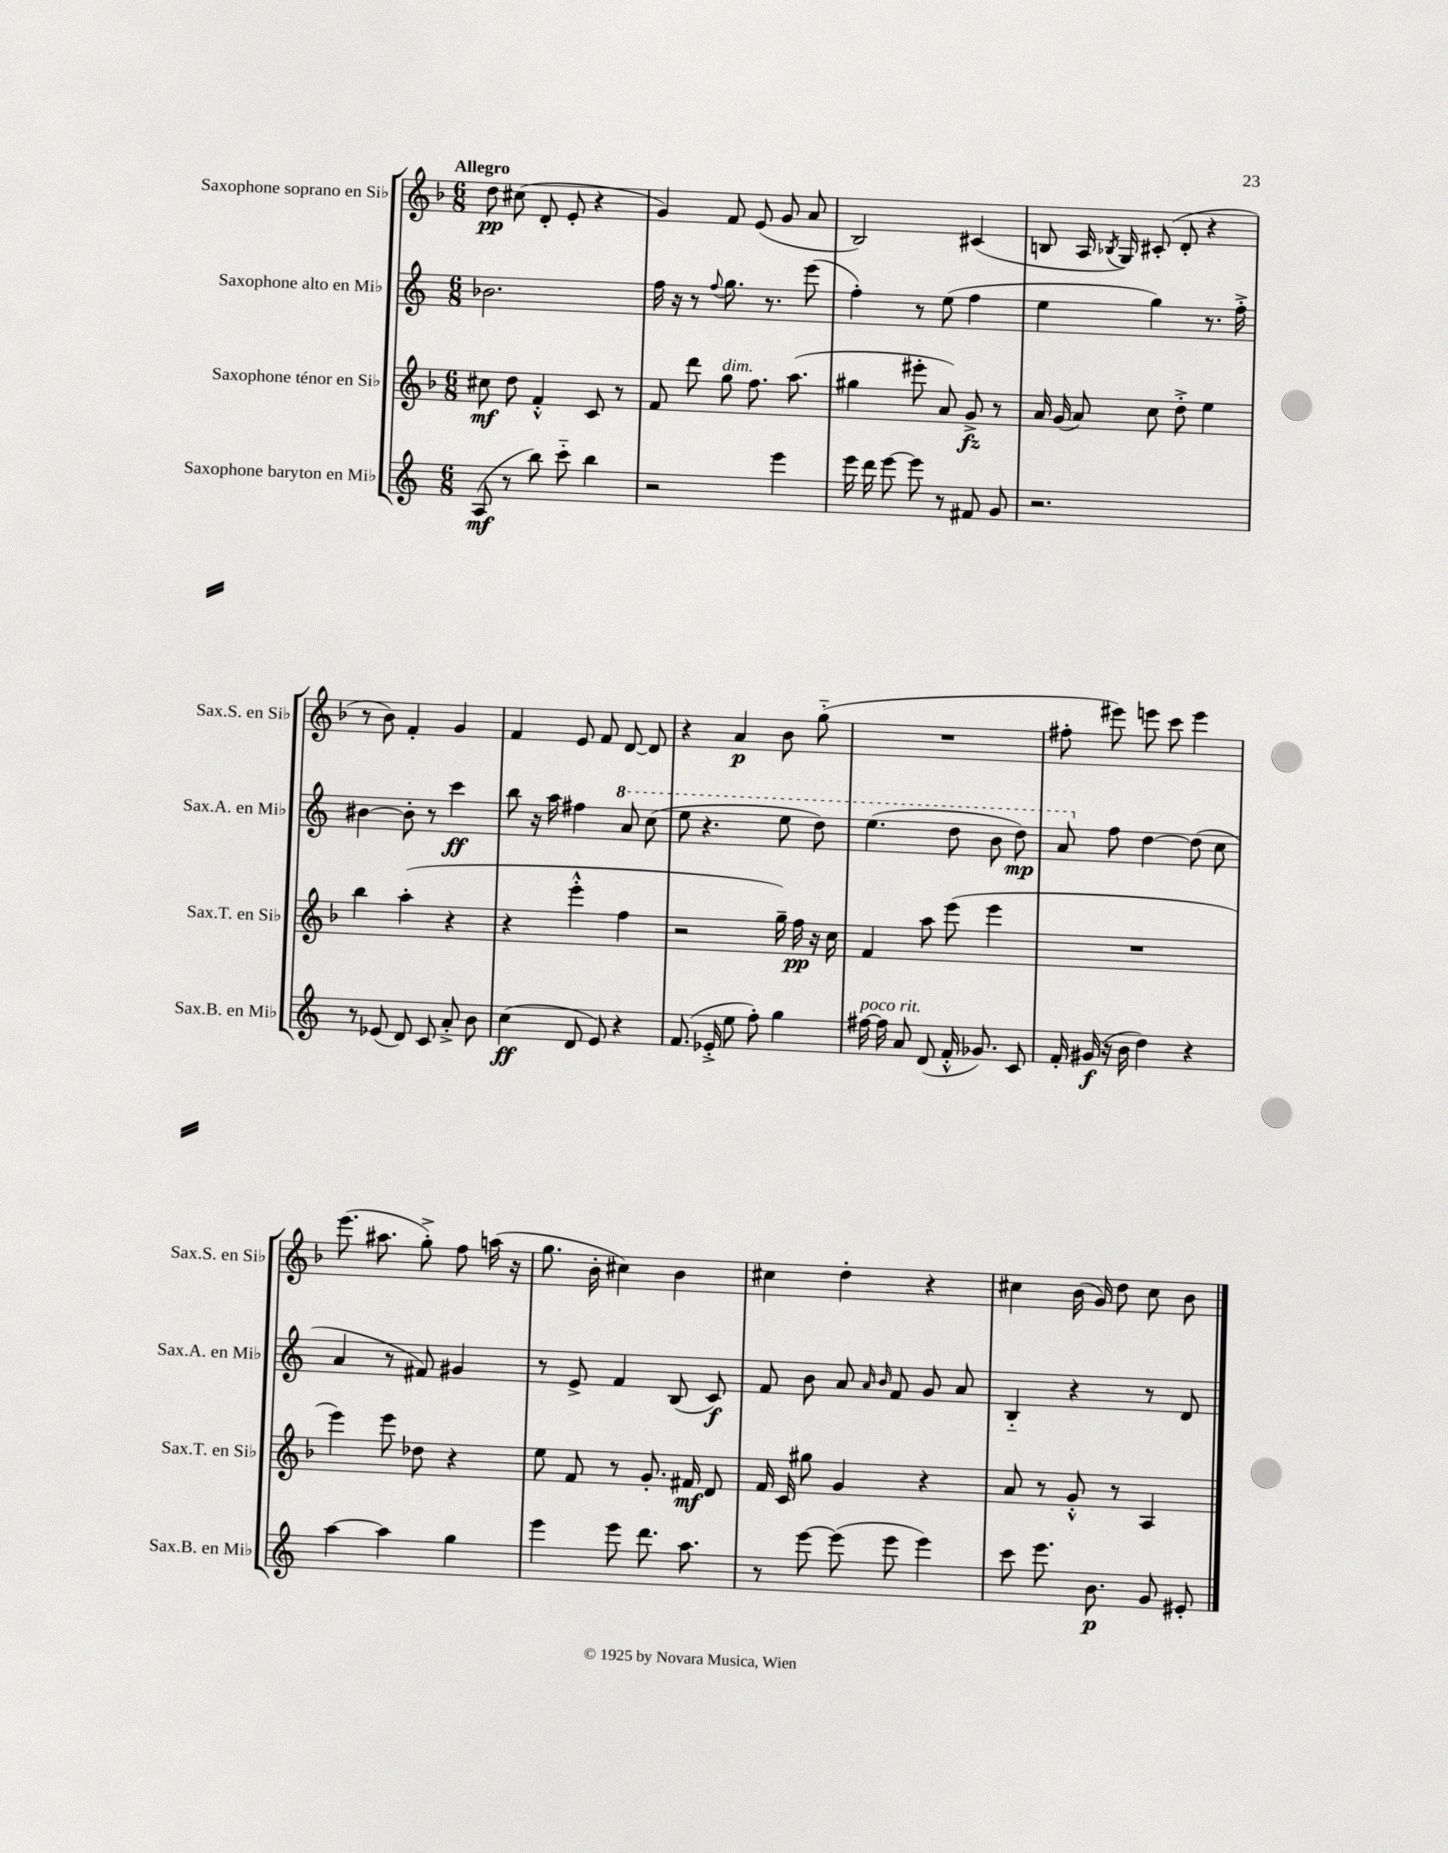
<<
\new StaffGroup <<
\new Staff = "s0" \with { instrumentName = "Saxophone soprano en Sib" shortInstrumentName = "Sax.S. en Sib" } {
    \clef treble \key f \major \numericTimeSignature \time 6/8 \tempo "Allegro"
    \autoBeamOff d''8\pp cis''8( d'8-. e'8-. r4 |
    g'4) f'8 e'8( g'8 a'8 |
    bes2) cis'4( |
    b8 a16 \acciaccatura { bes8 } g16) cis'8-.( d'8-. r4 |
    r8 bes'8) f'4-. g'4 |
    f'4 e'8 f'8 d'8~ d'8 |
    r4 a'4\p bes'8 g''8-_( |
    R2. |
    fis''8-. eis'''8) e'''8 c'''8 e'''4 |
    e'''8.( ais''8. g''8-.->) f''8 a''16( r16 |
    g''8. bes'16-. cis''4) bes'4 |
    cis''4 d''4-. r4 |
    cis''4 bes'16( g'16) d''8 cis''8 bes'8 \bar "|." |
}
\new Staff = "s1" \with { instrumentName = "Saxophone alto en Mib" shortInstrumentName = "Sax.A. en Mib" } {
    \clef treble \key c \major \numericTimeSignature \time 6/8
    \autoBeamOff bes'2. |
    f''16 r16 r8 \appoggiatura { f''8 } g''8. r8. e'''8( |
    f''4-.) r8 e''8( f''4 |
    e''4 g''4) r8. f''16-.-> |
    bis'4~ bis'8-. r8 c'''4\ff |
    b''8 r16 a''16 fis''4 \ottava #1 a''8 c'''8( |
    e'''8 r4. e'''8 d'''8) |
    e'''4.( d'''8 b''8 d'''8\mp) |
    a''8 \ottava #0 f''8 d''4~ d''8( c''8 |
    a'4 r8 fis'8) gis'4 |
    r8 e'8-> f'4 b8( c'8\f) |
    f'8 b'8 a'8 \grace { a'16 b'16 } f'8 g'8 a'8 |
    b4-_ r4 r8 d'8 \bar "|." |
}
\new Staff = "s2" \with { instrumentName = "Saxophone ténor en Sib" shortInstrumentName = "Sax.T. en Sib" } {
    \clef treble \key f \major \numericTimeSignature \time 6/8
    \autoBeamOff cis''8\mf d''8 f'4-.-^ c'8 r8 |
    f'8 d'''8 g''8^\markup { \italic "dim." } f''8. a''8.( |
    gis''4 eis'''8-. a'8) g'8->\fz r8 |
    a'16 g'16( a'8) c''8 d''8-.-> e''4 |
    bes''4 a''4-.( r4 |
    r4 e'''4-.-^ f''4 |
    r2 g''16--) f''16\pp r16 c''16 |
    f'4 a''8 e'''8( e'''4 |
    R2. |
    e'''4) e'''8 des''8 r4 |
    e''8 f'8 r8 g'8.-. fis'16\mf d'8 |
    f'16 c'16 gis''8 g'4 r4 |
    a'8 r8 g'8-.-^ r8 a4 \bar "|." |
}
\new Staff = "s3" \with { instrumentName = "Saxophone baryton en Mib" shortInstrumentName = "Sax.B. en Mib" } {
    \clef treble \key c \major \numericTimeSignature \time 6/8
    \autoBeamOff a8\mf( r8 b''8) c'''8-_ b''4 |
    r2 e'''4 |
    e'''16 d'''16 e'''8~ e'''8 r8 fis'8 g'8 |
    r2. |
    r8 ees'8( d'8) c'8 a'8-.-> b'8 |
    c''4\ff( d'8 e'8) r4 |
    f'8.( ees'16-.-> e''8 f''8-.) g''4 |
    fis''16~^\markup { \italic "poco rit." } fis''16 a'8 d'8( f'16-.-^ ges'8.) c'8 |
    f'16-. gis'16\f( r16 b'16 d''4) r4 |
    a''4~ a''4 g''4 |
    e'''4 e'''8 d'''8. a''8. |
    r8 e'''8~ e'''8( e'''8 e'''4) |
    c'''8 e'''8. b'8.\p g'8 eis'8-. \bar "|." |
}
>>
>>
\layout { \context { \Score \remove "Bar_number_engraver" } }
